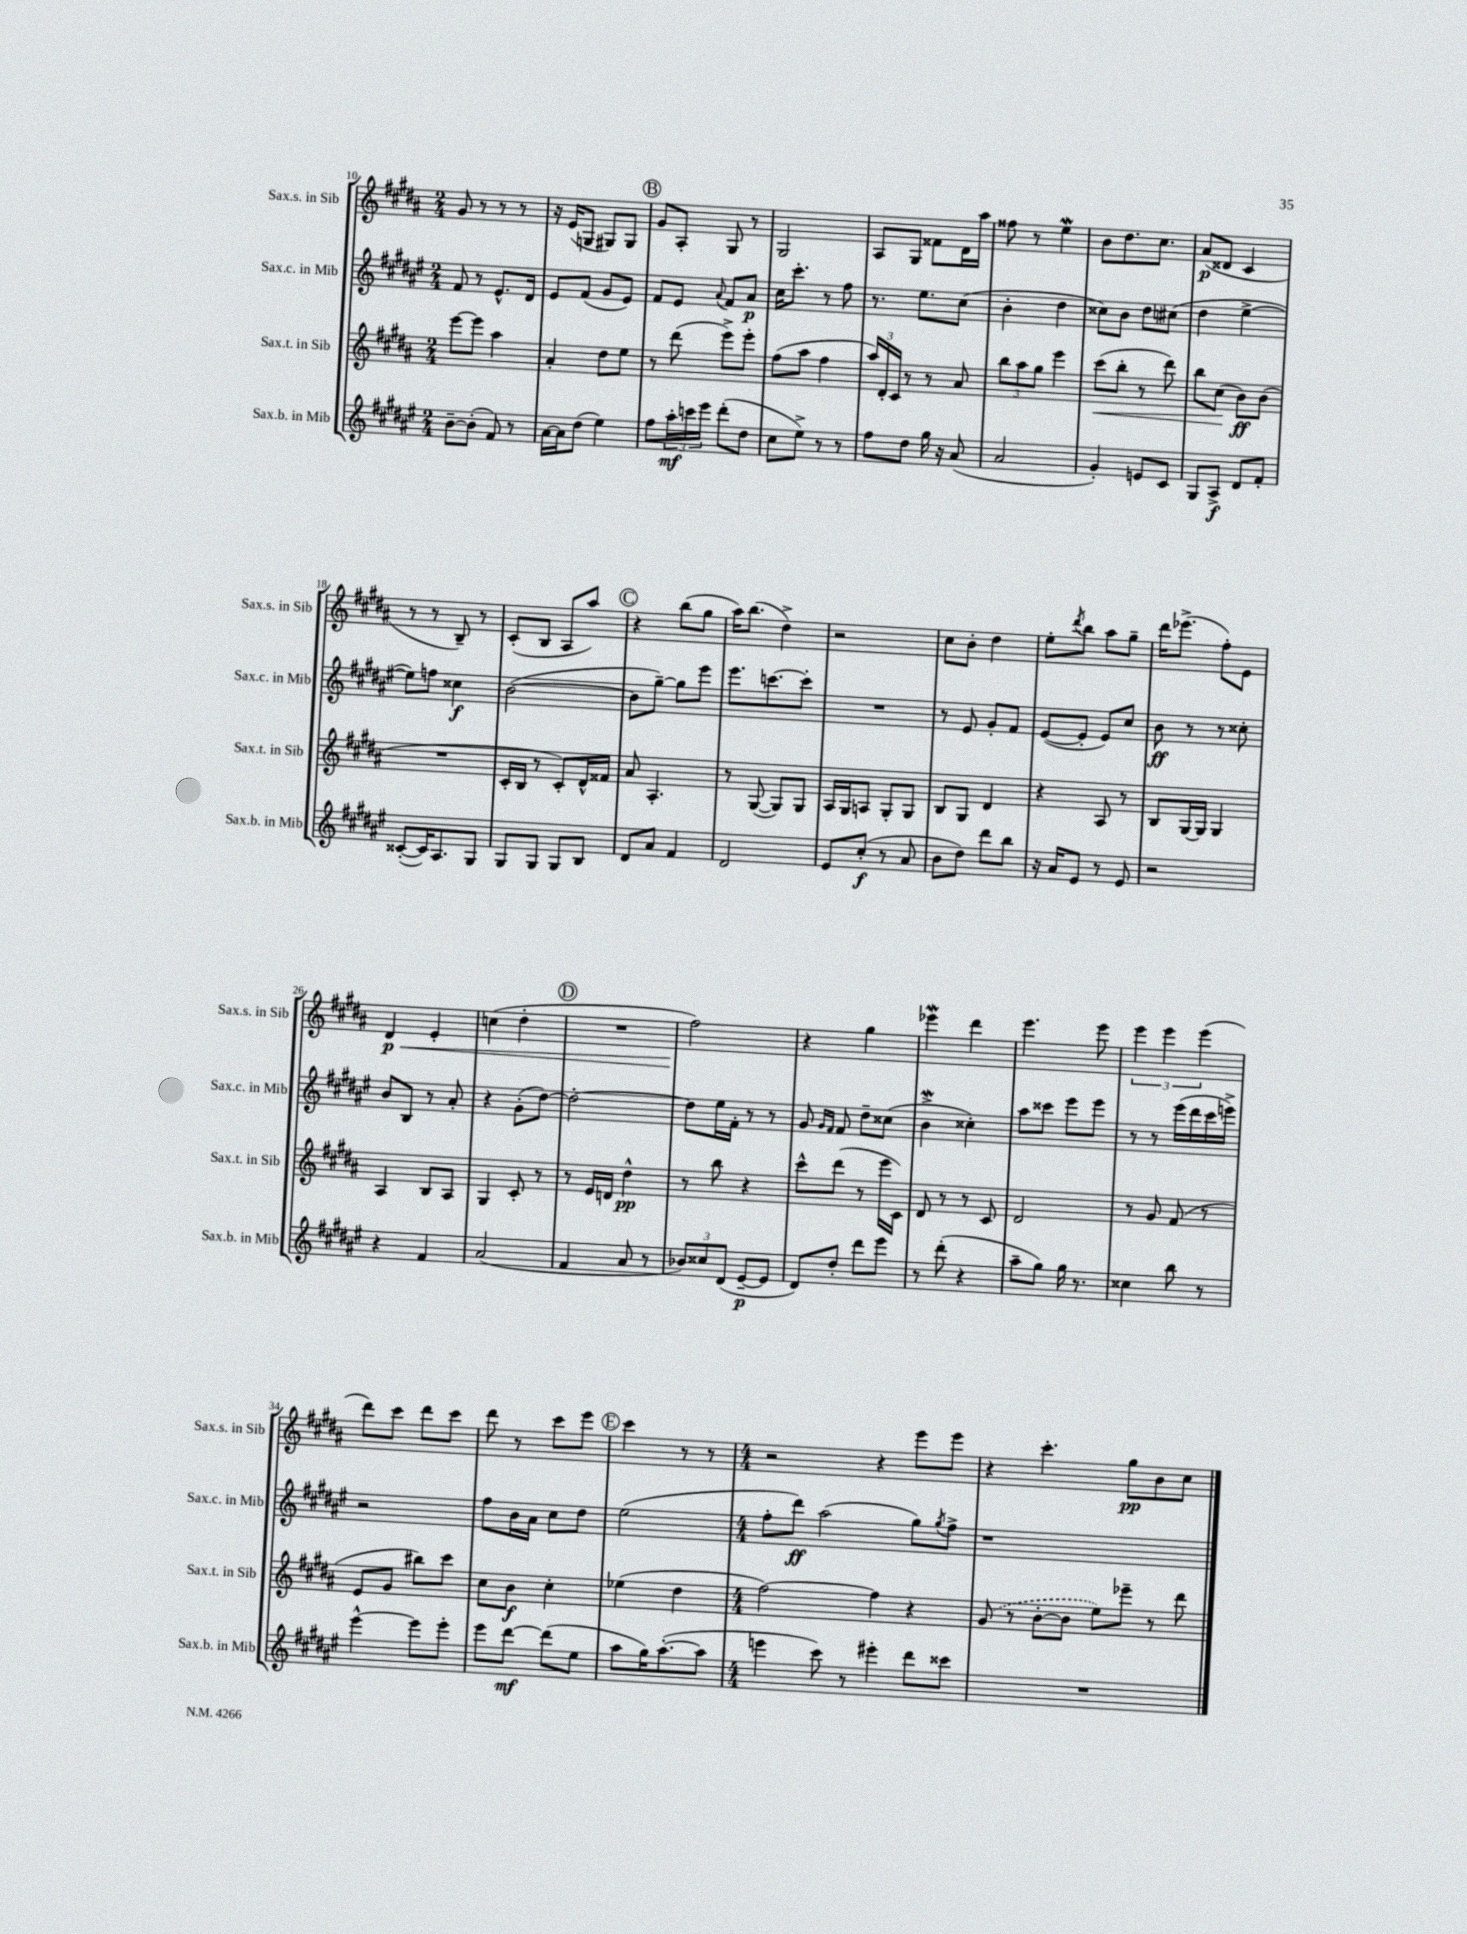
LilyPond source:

<<
\new StaffGroup <<
\new Staff = "s0" \with { instrumentName = "Sax.s. in Sib" shortInstrumentName = "Sax.s. in Sib" } {
    \clef treble \key b \major \numericTimeSignature \time 2/4
    gis'8 r8 r8 r8 |
    r16 e'16( g8 gis8) gis8 |
    \mark \markup { \circle "B" } gis'8 ais8-. gis8 r8 |
    gis2 |
    ais8 gis8 fisis'8 dis'16 ais''16 |
    fisis''8 r8 e''4\mordent |
    b'8 dis''8. cis''8. |
    ais'8\p( disis'8 cis'4 |
    r8 r8 b8--) r8 |
    cis'8-.( b8 ais8 ais''8) |
    \mark \markup { \circle "C" } r4 b''8( gis''8 |
    ais''16) b''8.( dis''4->) |
    r2 |
    cis''8 b'8-. dis''4 |
    e''8-. \acciaccatura { dis'''8 } b''8 ais''8 gis''8-- |
    dis'''16 ees'''8.->( fis''8-.) e'8 |
    dis'4\p\< e'4-. |
    c''4( dis''4-. |
    \mark \markup { \circle "D" } R2 |
    fis''2\!) |
    r4 gis''4 |
    ees'''4\mordent dis'''4 |
    e'''4. e'''8 |
    \tuplet 3/2 { e'''4 e'''4 e'''4( } |
    dis'''8) cis'''8 dis'''8 cis'''8 |
    dis'''8 r8 cis'''8 e'''8 |
    \mark \markup { \circle "E" } cis'''4 r8 r8 |
    \numericTimeSignature \time 4/4 r2 r4 e'''8 e'''8 |
    r4 cis'''4.-. gis''8\pp b'8 cis''8 \bar "|." |
}
\new Staff = "s1" \with { instrumentName = "Sax.c. in Mib" shortInstrumentName = "Sax.c. in Mib" } {
    \clef treble \key fis \major \numericTimeSignature \time 2/4
    fis'8 r8 eis'8.-^ dis'16 |
    eis'8 fis'8( gis'8 eis'8) |
    \mark \markup { \circle "B" } fis'8 eis'8 \appoggiatura { ais'8 } fis'8 ais'8\p |
    cis''16 cis'''8.-. r8 fis''8 |
    r8. eis''8. cis''8( |
    b'4-. dis''4 |
    cisis''8) b'8 dis''8 cis''8( |
    dis''4 eis''4~-> |
    eis''8) f''8 cisis''4\f |
    b'2~( |
    \mark \markup { \circle "C" } b'8 gis''8~--) gis''8 eis'''8 |
    eis'''8. c'''8.~ c'''8-. |
    R2 |
    r8 eis'8 gis'8-. fis'8 |
    eis'8~( eis'8-. eis'8) cis''8 |
    b'8\ff r8 r8 cisis''8-. |
    b'8 b8 r8 ais'8-. |
    r4 gis'8-.( dis''8~) |
    \mark \markup { \circle "D" } dis''2~-. |
    dis''8 eis''16 fis'16-. r8 r8 |
    gis'8 \grace { gis'16 fis'16 } fis'8 dis''8-- cisis''8( |
    b'4->\mordent cisis''4-.) |
    ais''8 cisis'''8 eis'''8 eis'''8 |
    r8 r8 eis'''16( dis'''16 cis'''16 e'''16->) |
    r2 |
    fis''8 b'16 ais'16 cis''8 dis''8 |
    \mark \markup { \circle "E" } eis''2( |
    \numericTimeSignature \time 4/4 fis''8-. dis'''8\ff) ais''2( gis''8) \acciaccatura { gis''8 } fis''8-> |
    r1 \bar "|." |
}
\new Staff = "s2" \with { instrumentName = "Sax.t. in Sib" shortInstrumentName = "Sax.t. in Sib" } {
    \clef treble \key b \major \numericTimeSignature \time 2/4
    e'''8~ e'''8 ais''4 |
    ais'4-. dis''8 e''8 |
    \mark \markup { \circle "B" } r8 dis'''8( e'''8->) e'''8-. |
    fis''8( ais''8 fis''4 |
    \tuplet 3/2 { ais''16) dis'16-. cis'16 } r8 r8 ais'8 |
    \tuplet 3/2 { b''8 ais''8 gis''8 } e'''4 |
    cis'''8\<( b''8-. r8 dis'''8) |
    b''8 cis''8\!( b'8\ff) b'8( |
    R2 |
    cis'16-. b16 r8 cis'8-.) dis'16-^ fisis'16 |
    \mark \markup { \circle "C" } ais'8 ais4.-. |
    r8 gis8~( gis8) gis8 |
    ais16 gis16 a8 gis8-. gis8 |
    b8 gis8 dis'4 |
    r4 ais8 r8 |
    b8 gis16~ gis16 gis4 |
    ais4 b8 ais8 |
    gis4 cis'8-. r8 |
    \mark \markup { \circle "D" } r8 e'16 d'16 dis''4-^\pp |
    r8 b''8 r4 |
    cis'''8-^ dis'''8( r8 e'''16 cis'16) |
    dis'8 r8 r8 cis'8 |
    dis'2 |
    r8 gis'8 fis'8( r8 |
    e'8 gis'8 bis''8) cis'''8 |
    cis''8 b'8\f cis''4-. |
    \mark \markup { \circle "E" } ees''4( dis''4 |
    \numericTimeSignature \time 4/4 fis''2~) fis''4 r4 |
    \once \slurDashed gis'8( r8 b'8~-. b'8 e''8) ees'''8-- r8 dis'''8 \bar "|." |
}
\new Staff = "s3" \with { instrumentName = "Sax.b. in Mib" shortInstrumentName = "Sax.b. in Mib" } {
    \clef treble \key fis \major \numericTimeSignature \time 2/4
    b'8~-- b'8-.( fis'8) r8 |
    ais'16~ ais'16 dis''8( eis''4) |
    \mark \markup { \circle "B" } fis''8 \tuplet 3/2 { ais''16-.\mf c'''16 eis'''16 } dis'''8-.( dis''8 |
    cis''8 eis''8->) r8 r8 |
    fis''8 dis''8 gis''16 r16 ais'8( |
    ais'2 |
    gis'4-.) e'8 cis'8 |
    gis8 ais8->\f dis'8 fis'8-. |
    cisis'8~-.( cisis'16) ais8. gis8 |
    gis8 gis8 gis8 b8 |
    \mark \markup { \circle "C" } dis'8 ais'8 fis'4 |
    dis'2 |
    eis'8 cis''8-.\f( r8 ais'8 |
    b'8 dis''8) dis'''8 b''8 |
    r16 ais'16 eis'8 r8 eis'8 |
    r2 |
    r4 fis'4 |
    ais'2( |
    \mark \markup { \circle "D" } fis'4 ais'8 r8 |
    \tuplet 3/2 { bes'8) cisis''8 dis'8( } eis'8~--\p eis'8 |
    dis'8) dis''8-. dis'''8 eis'''8 |
    r8 dis'''8-.( r4 |
    ais''8-- gis''8) gis''16 r8. |
    cisis''4 b''8 r8 |
    eis'''4~-^ eis'''8 eis'''8-. |
    eis'''8 dis'''8~\mf dis'''8( eis''8 |
    \mark \markup { \circle "E" } ais''8 gis''16) ais''8.~-.( ais''8 |
    \numericTimeSignature \time 4/4 e'''4 cis'''8) r8 eis'''4-. dis'''8 cisis'''8 |
    R1 \bar "|." |
}
>>
>>
\layout { \context { \Score currentBarNumber = #10 } }
